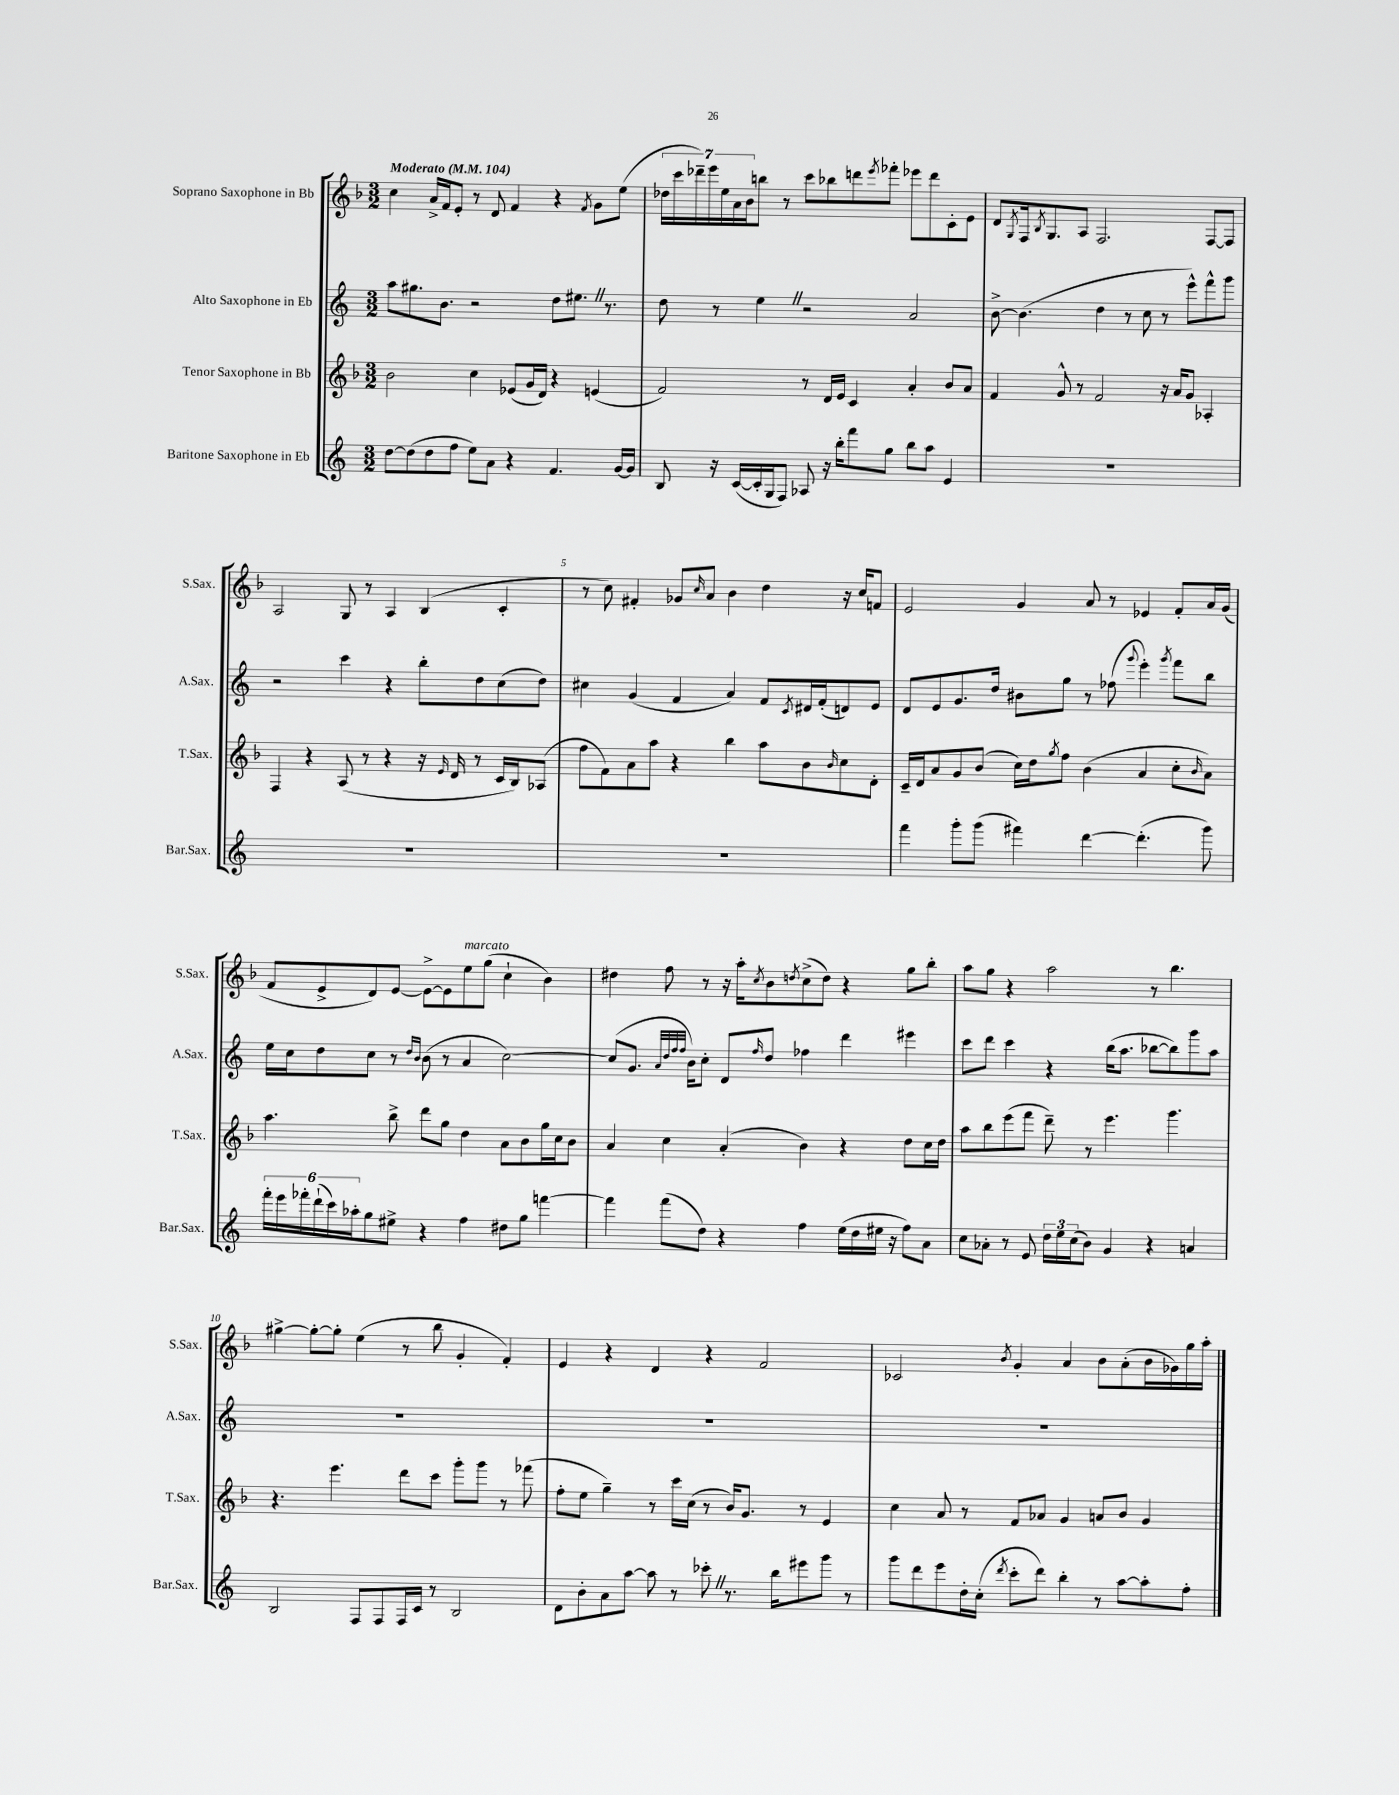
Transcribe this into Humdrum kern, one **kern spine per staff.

**kern	**kern	**kern	**kern
*staff4	*staff3	*staff2	*staff1
*clefG2	*clefG2	*clefG2	*clefG2
*k[]	*k[b-]	*k[]	*k[b-]
*M3/2	*M3/2	*M3/2	*M3/2
*MM104	*MM104	*MM104	*MM104
[8dd	2b-	8aa	4cc
(8dd]	.	8.gg#	.
8dd	.	.	16a^
.	.	8.b	16f
8ff	.	.	8e'
8ee)	4cc	2r	8r
8a	.	.	8d
4r	(8e-	.	4f
.	16g	.	.
.	16d)	.	.
4.f	4r	8dd	4r
.	.	8.ee#	.
.	.	.	8qf
.	(4e	.	8g
.	.	8.r	.
[16g	.	.	(8ee
16g]	.	.	.
=	=	=	=
8B	2f)	8dd	28dd-
.	.	.	28ccc
.	.	.	28ddd-~)
.	.	.	28eee
16r	.	8r	.
.	.	.	28ee
.	.	.	28a
([16c	.	.	.
.	.	.	28b-
16c']	.	4ee	8bb
16G	.	.	.
8F)	.	.	8r
8A-	8r	2r	8ccc
16r	16d	.	8bb-
16bb'	16e	.	.
8fff	4c	.	8ddd
.	.	.	8qeee
8gg	.	.	8fff-'
8bb	4a'	2a	8eee-
8aa	.	.	8ddd
4e	8b-	.	8c'
.	8a	.	8e
=	=	=	=
1.r	4f	[8b^	8d
.	.	.	8qG
.	.	(4.b]	16F
.	.	.	8qB-
.	.	.	8.G
.	8g^^	.	.
.	8r	.	8A
.	2f	4dd	2.F
.	.	8r	.
.	.	8cc	.
.	16r	8r	.
.	16a	.	.
.	8g	8eee^^)	.
.	4A-'	8fff^^	[8F
.	.	8ggg	8F]
=	=	=	=
1.r	4F	2r	2A
.	4r	.	.
.	(8A	4ccc	8G
.	8r	.	8r
.	4r	4r	4A
.	16r	8bb'	(4B-
.	16qqe	.	.
.	16d	.	.
.	8r	8dd	.
.	16c	(8cc	4c'
.	16B-)	.	.
.	(8A-	8dd)	.
=	=	=	=
1.r	8ff	4cc#	8r
.	8f)	.	8cc)
.	8a	(4g	4f#'
.	8aa	.	.
.	4r	4f	8g-
.	.	.	16qqcc
.	.	.	8a
.	4bb-	4a)	4b-
.	8aa	8f	4dd
.	.	8qc	.
.	8b-	16d#	.
.	.	(16f'	.
.	16qqb-	.	.
.	8cc	8d)	16r
.	.	.	16cc
.	8d'	8e	8f
=	=	=	=
4fff	16c~	8d	2e
.	16d	.	.
.	8a	8e	.
8ggg'	8g	8.g	.
(8ggg	(8b-	.	.
.	.	16dd	.
4fff#)	16cc)	8b#	4g
.	16dd	.	.
.	8qgg	.	.
.	8ff	8gg	.
[4ddd	(4b-	8r	8a
.	.	(8ff-	8r
.	.	8qqggg	.
(4.ddd']	4a	4eee')	4e-
.	.	8qggg	.
.	8cc'	8fff	8f'
.	16qqb-	.	.
8ggg)	8a)	8bb	16a
.	.	.	(16g
=	=	=	=
24fff'	4.aa	16ee	8f
24eee	.	.	.
.	.	16cc	.
24fff-'	.	.	.
(24ddd`	.	8dd	8e^
24ccc)	.	.	.
24aa-'	.	.	.
8gg	.	8cc	8d)
8ee#^	8bb-^	8r	[8e
.	.	16qqdd	.
.	.	16qqb	.
4r	8ddd	(8b	8e^_
.	8gg	8r	8e]
4ff	4dd	4a	8ee
.	.	.	(8gg
8dd#	8a	[2cc)	4cc`
8gg	8b-	.	.
[4fff	16gg	.	4b-)
.	16cc	.	.
.	8b-	.	.
=	=	=	=
4fff]	4a	(8cc]	4dd#
.	.	8.g	.
(8fff	4cc	.	8ff
.	.	32qqa	.
.	.	32qqdd	.
.	.	32qqff	.
.	.	32qqff	.
.	.	16b)	.
8dd)	.	8cc'	8r
4r	(4a'	8d	16r
.	.	.	16aa'
.	.	16qqff	8qcc
.	.	8dd	8b-
.	.	.	8qdd
4ff	4b-)	4ff-	(8cc^
.	.	.	8dd)
(16ee	4r	4ddd	4r
16dd	.	.	.
16ee#	.	.	.
16r	.	.	.
8ff)	8dd	4eee#	8gg
8a	16cc	.	8bb-'
.	16dd	.	.
=	=	=	=
8cc	8aa	8ccc	8aa
8a-'	8bb-	8ddd	8gg
8r	(8eee	4ccc	4r
8e	8fff	.	.
24dd	8ddd~)	4r	2aa
24ee	.	.	.
(24cc	.	.	.
8b)	8r	.	.
4g	4.eee	(16bb	.
.	.	8.aa	.
4r	.	[8bb-	8r
.	4.ggg	8bb-])	4.bb-
4a	.	8ggg	.
.	.	8aa	.
=	=	=	=
2B	4.r	1.r	[4gg#^
.	.	.	8gg#'_
.	4.eee	.	8gg#']
8F	.	.	(4ee
8F	.	.	.
16F	8ddd	.	8r
16c	.	.	.
8r	8ccc	.	8bb-
2B	8ggg'	.	4g'
.	8ggg	.	.
.	8r	.	4f')
.	(8fff-	.	.
=	=	=	=
8d	8ff'	1.r	4e
8b'	8ee	.	.
8a	4gg~)	.	4r
[8aa	.	.	.
8aa]	8r	.	4d
8r	16ccc	.	.
.	(16cc	.	.
8ccc-'	8r	.	4r
8.r	16b-)	.	.
.	8.g	.	.
.	.	.	2f
16bb	.	.	.
8eee#	8r	.	.
8ggg	4e	.	.
8r	.	.	.
=	=	=	=
8ggg	4cc	1.r	2c-
8ddd	.	.	.
8eee	8a	.	.
16dd'	8r	.	.
(16cc'	.	.	.
8qddd	.	.	8qb-
8ccc'	8f	.	4g'
8ddd)	8a-	.	.
4bb'	4g	.	4a
8r	8a	.	8b-
[8aa	8b-	.	(8a'
8aa']	4g	.	16b-
.	.	.	16g-)
8ff'	.	.	16gg
.	.	.	16aa'
==	==	==	==
*-	*-	*-	*-
